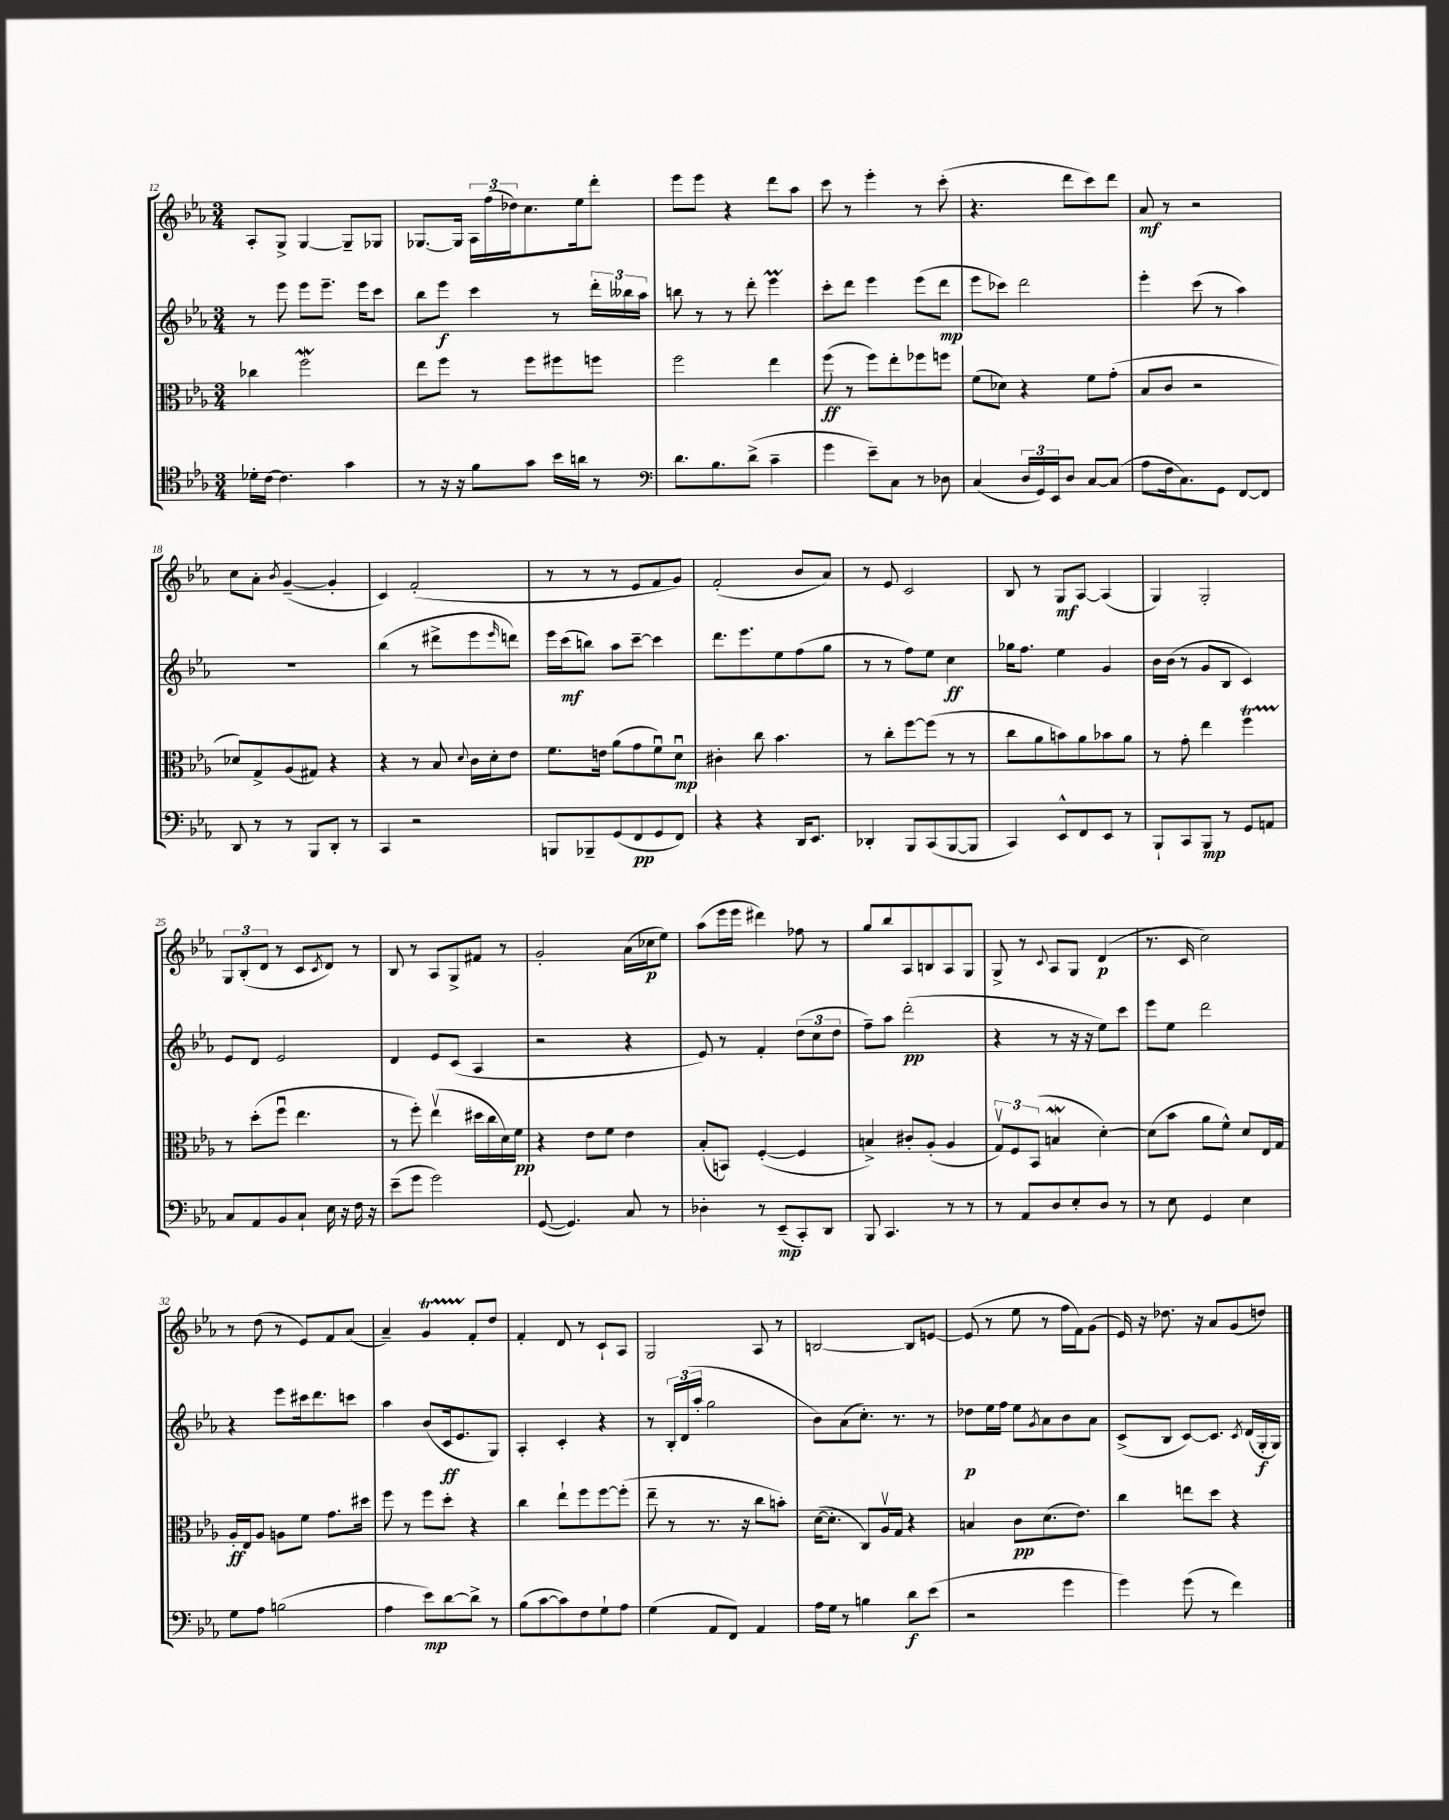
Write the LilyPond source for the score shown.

<<
\new StaffGroup <<
\new Staff = "s0" {
    \clef treble \key ees \major \numericTimeSignature \time 3/4
    aes8-. g8-> g4~ g8-- ges8 |
    ges8.~ ges16 \tuplet 3/2 { aes16 f''16( des''16) } c''8. ees''16 d'''8-. |
    ees'''8 ees'''8 r4 d'''8 aes''8 |
    c'''8 r8 ees'''4-. r8 c'''8-.( |
    r4. d'''8 c'''8) d'''8 |
    aes'8\mf r8 r2 |
    c''8 aes'8-. \acciaccatura { bes'8 } g'4~--( g'4-. |
    c'4) f'2-.( |
    r8 r8 r8 ees'8 f'8 g'8) |
    f'2-.( bes'8 aes'8) |
    r8 ees'8 c'2 |
    bes8 r8 g8\mf aes8~ aes4( |
    g4) g2-. |
    \tuplet 3/2 { g8 bes8-.( d'8 } r8 c'8 \acciaccatura { c'8 } d'8) r8 |
    bes8 r8 aes8 g8-> fis'8 r8 |
    g'2-. aes'16( ces''16\p ees''8) |
    aes''8( ees'''16 ees'''16 dis'''4) fes''8 r8 |
    g''8 bes''8 aes8 b8 aes8 g8 |
    g8-> r8 \appoggiatura { c'8 } aes8 g8 d'4\p( |
    r8. c'16 c''2) |
    r8 d''8( r8 ees'8) f'8 aes'8( |
    aes'4--) g'4\startTrillSpan f'8-.\stopTrillSpan d''8 |
    f'4-. d'8 r8 c'8-! aes8 |
    g2 aes8 r8 |
    b2~ b8 e'8~ |
    e'8( r8 ees''8 r8 f''16 f'16) g'8( |
    ees'16) r16 des''8. r16 aes'8 g'8( d''8) \bar "|." |
}
\new Staff = "s1" {
    \clef treble \key ees \major \numericTimeSignature \time 3/4
    r8 ees'''8 ees'''8 ees'''8.-- ees'''16 c'''8 |
    bes''8 ees'''8\f c'''4 r8 \tuplet 3/2 { d'''16-. beses''16 aes''16 } |
    b''8 r8 r8 d'''8-. ees'''4\prall |
    c'''8-. d'''8 ees'''4 ees'''8( d'''8\mp |
    ees'''8 ces'''8) d'''2 |
    ees'''4-. c'''8( r8 aes''4) |
    R2. |
    bes''4( r8 dis'''8-> ees'''8 \grace { ees'''16 } d'''8) |
    ees'''16 c'''16\mf( b''8) aes''8 c'''8~-- c'''4 |
    d'''8. ees'''8. ees''8 f''8( g''8 |
    r8 r8 f''8) ees''8 c''4\ff |
    ges''16 f''8. ees''4 g'4 |
    bes'16 bes'16( r8 g'8 bes8 c'4) |
    ees'8 d'8 ees'2 |
    d'4 ees'8 c'8( aes4 |
    r2 r4 |
    ees'8) r8 f'4-. \tuplet 3/2 { d''8( c''8 d''8 } |
    f''8--) aes''8 d'''2-.\pp( |
    r4 r8 r16 r16 ees''8) c'''8 |
    ees'''8 ees''8 d'''2 |
    r4 ees'''8 cis'''16 d'''8. c'''8 |
    aes''4 bes'8( c'16\ff ees'8. g8) |
    aes4-. c'4-. r4 |
    r8 \tuplet 3/2 { bes16-. d'16( aes''16-. } g''2 |
    bes'8) aes'8( c''8.-.) r8. r8 |
    des''8\p ees''16 f''16 ees''8 \acciaccatura { g'8 } aes'8 bes'8 aes'8 |
    c'8->( bes8 c'8~) c'8. \acciaccatura { c'8 } d'16( g16-.\f g16) \bar "|." |
}
\new Staff = "s2" {
    \clef alto \key ees \major \numericTimeSignature \time 3/4
    ces''4 f''2\mordent |
    ees''8 f''8 r8 f''8 fis''8 f''8 |
    f''2 ees''4 |
    f''8\ff( r8 f''8) ees''8-. fes''8 f''8 |
    f'8( des'8) r4 f'8 g'8-.( |
    bes8 c'8 r2 |
    des'8) g8-> aes8( gis8) r4 |
    r4 r8 bes8 \appoggiatura { d'8 } c'16 d'16-. ees'8 |
    f'8. e'16 aes'8( g'8 f'8\downbow) d'8\downbow\mp |
    cis'4-. c''8 bes'4. |
    r8 c''8-. f''8~ f''8( r8 r8 |
    c''8 aes'8 b'8) aes'8 bes'8 aes'8 |
    r8 g'8-. ees''4 f''4\startTrillSpan |
    r8\stopTrillSpan d''8-.( f''8\downbow ees''4. |
    r8 f''8-.) ees''4\upbow( dis''16 c''16 d'16) f'16\pp |
    r4 ees'8 f'8 ees'4 |
    bes8-.( b,8) f4~-.( f4 |
    b4->) cis'8-. aes8-.( aes4 |
    \tuplet 3/2 { g8\upbow) f8 bes,8( } b4\mordent d'4~-.) |
    d'8( bes'8 aes'8 f'8-^) d'8 ees16 g16 |
    aes16-.\ff ees16 aes8 a8 f'8 g'8. dis''16 |
    f''8 r8 f''8 d''8-. r4 |
    c''4 ees''8-! f''8 f''8~ f''8-.( |
    ees''8-- r8 r8. r16 c''8 b'8-.) |
    d'16~( d'8.-. c8) aes16\upbow g16 r4 |
    b4 c'8\pp d'8.( ees'8.) |
    c''4 e''8 d''8 r4 \bar "|." |
}
\new Staff = "s3" {
    \clef tenor \key ees \major \numericTimeSignature \time 3/4
    des'16-. c'16~ c'4. g'4 |
    r8 r16 r16 f'8 g'8 bes'16 a'16 r8 |
    \clef bass d'8. bes8. d'8->( c'4-- |
    g'4 ees'8--) c8 r8 des8 |
    c4( \tuplet 3/2 { d16 g,16) ees,16 } d8 c8~ c8( |
    aes8 f16 c8.) g,8 f,8~ f,8 |
    d,8 r8 r8 bes,,8 d,8-. r8 |
    c,4 r2 |
    b,,8 bes,,8-- g,8( f,8\pp g,8 f,8) |
    r4 r4 d,16 ees,8. |
    des,4-. bes,,8 c,8( bes,,8~ bes,,8 |
    c,4) ees,8-^ f,8 ees,8 r8 |
    bes,,8-! c,8 bes,,8\mp r8 g,8 a,8 |
    c8 aes,8 bes,8 c8-! ees16 r16 f16 r16 |
    ees'8--( g'8 g'2) |
    g,8~( g,4.) c8 r8 |
    des4-. r8 ees,8--\mp( c,8-.) d,8 |
    bes,,8 c,4. r8 r8 |
    r8 aes,8 d8 ees8-. d8 r8 |
    r8 ees8 g,4 ees4 |
    g8 aes8 b2( |
    aes4 ees'8\mp) d'8~ d'8-> r8 |
    bes8( c'8~ c'8) f8 g8-! aes8 |
    g4( aes,8 f,8) aes,4 |
    aes16 g16 r8 b4 d'8\f ees'8( |
    r2 g'4 |
    g'4) g'8( r8 f'4) \bar "|." |
}
>>
>>
\layout { \context { \Score currentBarNumber = #12 } }
